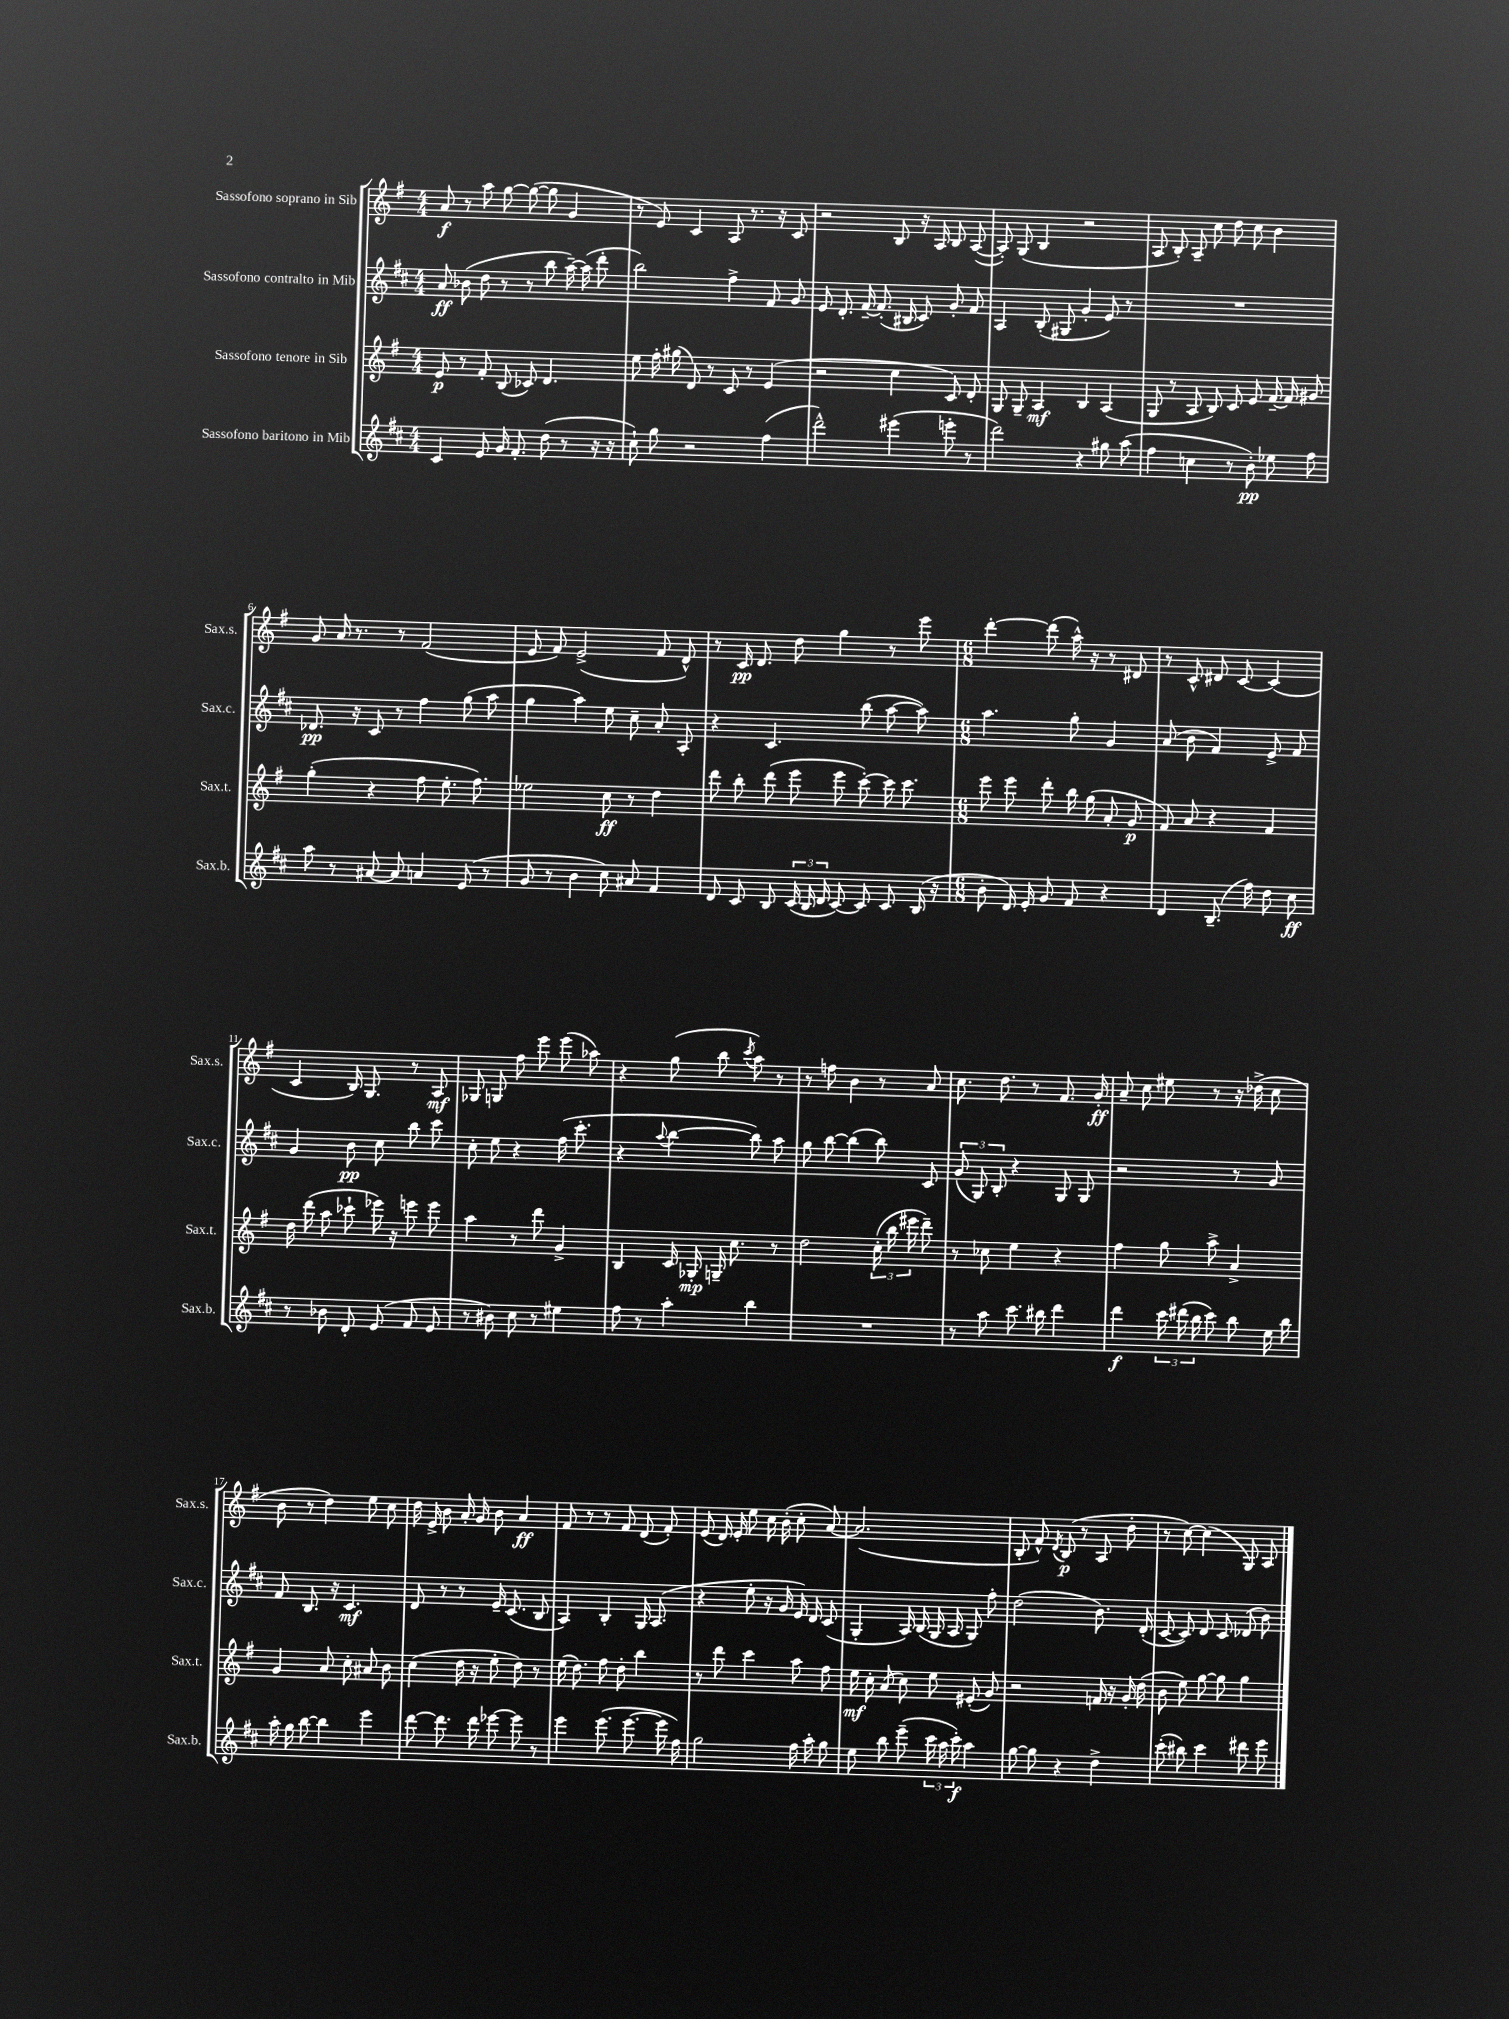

**kern	**dynam	**kern	**dynam	**kern	**dynam	**kern	**dynam
*part4	*part4	*part3	*part3	*part2	*part2	*part1	*part1
*staff4	*staff4	*staff3	*staff3	*staff2	*staff2	*staff1	*staff1
*I"Sassofono baritono in Mib	*	*I"Sassofono tenore in Sib	*	*I"Sassofono contralto in Mib	*	*I"Sassofono soprano in Sib	*
*I'Sax.b.	*	*I'Sax.t.	*	*I'Sax.c.	*	*I'Sax.s.	*
*clefG2	*	*clefG2	*	*clefG2	*	*clefG2	*
*k[f#c#]	*	*k[f#]	*	*k[f#c#]	*	*k[f#]	*
*M4/4	*	*M4/4	*	*M4/4	*	*M4/4	*
=1	=1	=1	=1	=1	=1	=1	=1
4c#/	.	8e/	p	8a/	ff	8a/	f
.	.	8r	.	(8b-X\	.	8r	.
8e/	.	8f#'/	.	8dd\	.	8aa\	.
16g/	.	(8B/	.	8r	.	[8gg\	.
8.f#'/	.	.	.	.	.	.	.
.	.	8c-X/)	.	8r	.	(8gg\_	.
(8dd\	.	4.d/	.	8bb\	.	8gg\]	.
8r	.	.	.	[16aa~\)	.	4g/	.
.	.	.	.	(16aa\]	.	.	.
16r	.	.	.	8ddd'\	.	.	.
16r	.	.	.	.	.	.	.
=2	=2	=2	=2	=2	=2	=2	=2
8cc#`\)	.	8ee\	.	2bb\)	.	8r	.
8gg\	.	16ff#'\	.	.	.	8e/)	.
.	.	(16gg#X\	.	.	.	.	.
2r	.	8d/)	.	.	.	4c/	.
.	.	8r	.	.	.	.	.
.	.	8c/	.	4ff#^\	.	8A/	.
.	.	8r	.	.	.	8.r	.
(4ff#\	.	(4e/	.	8f#/	.	.	.
.	.	.	.	.	.	16r	.
.	.	.	.	8g/	.	8c/	.
=3	=3	=3	=3	=3	=3	=3	=3
2ddd^^\)	.	2r	.	8e/	.	2r	.
.	.	.	.	8.d'/	.	.	.
.	.	.	.	[16f#~/	.	.	.
.	.	.	.	(8.f#'/]	.	.	.
(4eee#X\	.	4cc\	.	.	.	8B/	.
.	.	.	.	16B#X/	.	.	.
.	.	.	.	8c#/)	.	16r	.
.	.	.	.	.	.	16A/	.
8eeen'\	.	8c/)	.	8g'/	.	8B/	.
8r	.	8d'/	.	8f#/	.	([8A/	.
=4	=4	=4	=4	=4	=4	=4	=4
2ddd\)	.	8G/	.	4A/	.	8A'/])	.
.	.	8G~/	.	.	.	(8G/	.
.	.	4A/	mf	(8B'/	.	4B/	.
.	.	.	.	8G#X/	.	.	.
4r	.	4B/	.	4g'/	.	2r	.
8gg#X\	.	(4A/	.	8e/)	.	.	.
(8aa\	.	.	.	8r	.	.	.
=5	=5	=5	=5	=5	=5	=5	=5
4ff#\	.	8G/	.	1r	.	8A/	.
.	.	8r	.	.	.	8B'/)	.
4ccn\	.	8A/	.	.	.	8A~/	.
.	.	8B/)	.	.	.	8cc\	.
8r	.	8c/	.	.	.	8dd\	.
8b'\)	pp	8e/	.	.	.	8cc\	.
8ee-X\	.	[16f#~/	.	.	.	4b\	.
.	.	16f#/]	.	.	.	.	.
8ff#\	.	8g#X/	.	.	.	.	.
!!LO:LB:g=z
=6	=6	=6	=6	=6	=6	=6	=6
8aa\	.	(4gg'\	.	8.d-X/	pp	8g/	.
8r	.	.	.	.	.	16a/	.
.	.	.	.	16r	.	8.r	.
[8a#X/	.	4r	.	8c#/	.	.	.
8a#/]	.	.	.	8r	.	8r	.
4an/	.	8ff#\	.	4ff#\	.	(2f#/	.
.	.	8.ee'\	.	.	.	.	.
(8e/	.	.	.	(8gg\	.	.	.
.	.	8.ff#\)	.	.	.	.	.
8r	.	.	.	8aa\	.	.	.
=7	=7	=7	=7	=7	=7	=7	=7
8g/	.	2ee-X\	.	4gg\	.	8e/	.
8r	.	.	.	.	.	8f#/)	.
4b\	.	.	.	4aa\)	.	(2e^/	.
8cc#\)	.	8cc\	ff	8ee\	.	.	.
8a#X/	.	8r	.	8cc#~\	.	.	.
4f#/	.	4dd\	.	8a'/	.	8f#/	.
.	.	.	.	8A'/	.	8d^^/)	.
=8	=8	=8	=8	=8	=8	=8	=8
8d/	.	8ddd\	.	4r	.	8r	.
8c#/	.	8bb'\	.	.	.	16c/	pp
.	.	.	.	.	.	8.d/	.
8B/	.	(8ddd\	.	4.c#/	.	.	.
(24c#/	.	8eee\	.	.	.	8dd\	.
24B/	.	.	.	.	.	.	.
24d/	.	.	.	.	.	.	.
[8c#/)	.	8eee\	.	.	.	4gg\	.
8c#/]	.	[8ccc'\)	.	(8bb\	.	.	.
8c#/	.	16ccc\]	.	[8aa\	.	8r	.
.	.	8.ccc\	.	.	.	.	.
(16B/	.	.	.	8aa\])	.	8eee\	.
16r	.	.	.	.	.	.	.
=9	=9	=9	=9	=9	=9	=9	=9
*M6/8	*	*M6/8	*	*M6/8	*	*M6/8	*
8b'\	.	8eee\	.	4.aa\	.	[4ddd'\	.
16d/)	.	8eee\	.	.	.	.	.
16e'/	.	.	.	.	.	.	.
8g/	.	8ddd'\	.	.	.	(8ddd\]	.
8f#/	.	16bb\	.	8gg'\	.	16aa^^\)	.
.	.	(16gg\	.	.	.	16r	.
4r	.	8a'/	.	4g/	.	8r	.
.	.	8g/	p	.	.	8d#X/	.
=10	=10	=10	=10	=10	=10	=10	=10
4d/	.	8f#/)	.	(8a/	.	8r	.
.	.	8a/	.	8b\	.	8c^^/	.
(8.B~/	.	4r	.	4f#/)	.	8d#X/	.
.	.	.	.	.	.	[8c/	.
16ff#\)	.	.	.	.	.	.	.
8dd\	.	4f#/	.	8e^/	.	(4c/]	.
8cc#\	ff	.	.	8f#/	.	.	.
!!LO:LB:g=z
=11	=11	=11	=11	=11	=11	=11	=11
8r	.	16dd\	.	4g/	.	4c/	.
.	.	(16ddd\	.	.	.	.	.
8b-X\	.	8aa\	.	.	.	.	.
8d'/	.	8ccc-X`\	.	8b\	pp	16B/)	.
.	.	.	.	.	.	8.G/	.
(8e/	.	16eee-X\)	.	8cc#\	.	.	.
.	.	16r	.	.	.	.	.
8f#/	.	8eeen\	.	8bb\	.	8r	.
8e/	.	8eee\	.	8ccc#\	.	8A/	mf
=12	=12	=12	=12	=12	=12	=12	=12
8r	.	4aa\	.	8cc#'\	.	8G-X/	.
8b#X\)	.	.	.	8ee\	.	8Gn/	.
8cc#\	.	8r	.	4r	.	8ff#\	.
8r	.	8ddd\	.	.	.	8eee\	.
4ee#X\	.	4g^/	.	(16ff#\	.	(8eee\	.
.	.	.	.	8.ccc#'\	.	.	.
.	.	.	.	.	.	8aa-X\)	.
=13	=13	=13	=13	=13	=13	=13	=13
8ff#\	.	4B/	.	4r	.	4r	.
8r	.	.	.	.	.	.	.
.	.	.	.	8qqaa/	.	.	.
4aa'\	.	16c/	.	[4bb\	.	(8gg\	.
.	.	16G-X'/	mp	.	.	.	.
.	.	16Gn~/	.	.	.	8bb\	.
.	.	8.cc\	.	.	.	.	.
.	.	.	.	.	.	8qccc/	.
4bb\	.	.	.	8bb\])	.	8aa\)	.
.	.	8r	.	8aa\	.	8r	.
=14	=14	=14	=14	=14	=14	=14	=14
2.r	.	2dd\	.	8gg\	.	8r	.
.	.	.	.	[8bb\	.	8ffn\	.
.	.	.	.	(4bb\]	.	4b\	.
.	.	(24cc'\	.	8bb\)	.	8r	.
.	.	24bb\	.	.	.	.	.
.	.	24eee#X\	.	.	.	.	.
.	.	8ddd~\)	.	8c#/	.	8a/	.
=15	=15	=15	=15	=15	=15	=15	=15
8r	.	8r	.	(12g/	.	8.cc\	.
.	.	.	.	12G/)	.	.	.
8aa\	.	8cc-X\	.	.	.	.	.
.	.	.	.	12B'/	.	.	.
.	.	.	.	.	.	8.dd\	.
8.ccc#\	.	4ee\	.	4r	.	.	.
.	.	.	.	.	.	8r	.
16bb#X\	.	.	.	.	.	.	.
4ddd\	.	4r	.	8G/	.	8.f#/	.
.	.	.	.	8G/	.	.	.
.	.	.	.	.	.	16g'/	ff
=16	=16	=16	=16	=16	=16	=16	=16
4ddd\	f	4ff#\	.	2r	.	8a~/	.
.	.	.	.	.	.	8cc\	.
24ccc#\	.	8gg\	.	.	.	8ee#X\	.
(24ddd#X\	.	.	.	.	.	.	.
24bb\	.	.	.	.	.	.	.
8ccc#\)	.	8aa^\	.	.	.	8r	.
8bb\	.	4a^/	.	8r	.	16r	.
.	.	.	.	.	.	(16dd-X^\	.
16ee\	.	.	.	8g/	.	8cc\	.
16bb\	.	.	.	.	.	.	.
!!LO:LB:g=z
=17	=17	=17	=17	=17	=17	=17	=17
16aa'\	.	4g/	.	8f#/	.	8b\	.
16gg\	.	.	.	.	.	.	.
[8bb\	.	.	.	8.B/	.	8r	.
4bb\]	.	8a/	.	.	.	4dd\)	.
.	.	.	.	16r	.	.	.
.	.	8cc'\	.	4.c#/	mf	.	.
4eee\	.	8a#X/	.	.	.	8ee\	.
.	.	8b\	.	.	.	8cc\	.
=18	=18	=18	=18	=18	=18	=18	=18
[8ddd\	.	(4cc\	.	8d/	.	16dd\	.
.	.	.	.	.	.	16e^/	.
8.ddd\]	.	.	.	8r	.	8b\	.
.	.	16dd\	.	8r	.	16a'/	.
16ddd\	.	16r	.	.	.	16g/	.
[8eee-X\	.	8ee'\	.	16e~/	.	8b\	.
.	.	.	.	(8.c#/	.	.	.
8eee-\]	.	8dd\)	.	.	.	4a/	ff
8r	.	8r	.	8B/	.	.	.
=19	=19	=19	=19	=19	=19	=19	=19
4eee\	.	(16ee\	.	4A/)	.	8f#/	.
.	.	8.dd\)	.	.	.	.	.
.	.	.	.	.	.	8r	.
(8.eee\	.	8ff#\	.	4B'/	.	8r	.
.	.	8dd'\	.	.	.	8f#/	.
[8.eee\	.	.	.	.	.	.	.
.	.	4bb\	.	16G/	.	(8d/	.
.	.	.	.	(8.A/	.	.	.
16eee\]	.	.	.	.	.	8f#'/)	.
16ff#\)	.	.	.	.	.	.	.
=20	=20	=20	=20	=20	=20	=20	=20
2gg\	.	8r	.	4r	.	(8e/	.
.	.	8ddd\	.	.	.	16d/)	.
.	.	.	.	.	.	16e'/	.
.	.	4ccc\	.	8ee'\	.	8ee\	.
.	.	.	.	16r	.	16cc\	.
.	.	.	.	16g/	.	(16b'\	.
16ff#\	.	8aa\	.	16e/)	.	8cc'\	.
16aa'\	.	.	.	16d/	.	.	.
8gg\	.	8ff#\	.	(8c#/	.	[8a/)	.
=21	=21	=21	=21	=21	=21	=21	=21
8ee\	.	16ee\	mf	4G'/	.	(2.a/]	.
.	.	16cc'\	.	.	.	.	.
8bb\	.	(8a/	.	.	.	.	.
(8eee~\	.	8cc\)	.	16A/)	.	.	.
.	.	.	.	(16B/	.	.	.
24ccc#\	.	8ee\	.	16G/	.	.	.
24aa\	.	.	.	.	.	.	.
.	.	.	.	16A/	.	.	.
24ccc#'\)	f	.	.	.	.	.	.
4aa\	.	(8e#X'/	.	8G/)	.	.	.
.	.	8g/)	.	8ff#'\	.	.	.
=22	=22	=22	=22	=22	=22	=22	=22
[8gg\	.	2r	.	(2dd\	.	8B'/	.
8gg\]	.	.	.	.	.	8f#^^/)	.
.	.	.	.	.	.	8qd/	.
4r	.	.	.	.	.	(8B/	p
.	.	.	.	.	.	8r	.
4dd^\	.	16fn/	.	8.b\)	.	8A/	.
.	.	16r	.	.	.	.	.
.	.	16g'/	.	.	.	8dd'\	.
.	.	(16dd\	.	(16d'/	.	.	.
=23	=23	=23	=23	=23	=23	=23	=23
(8ccc#'\	.	8b\	.	[8c#/	.	8r	.
8bb#X\)	.	8ee\)	.	8c#/])	.	[8cc\)	.
4ccc#\	.	[8gg\	.	8d/	.	(4cc\]	.
.	.	8gg\]	.	8c#/	.	.	.
8ddd#X\	.	4gg\	.	(8d-X/	.	8G/)	.
8eee\	.	.	.	8b\)	.	8A/	.
==	==	==	==	==	==	==	==
*-	*-	*-	*-	*-	*-	*-	*-
